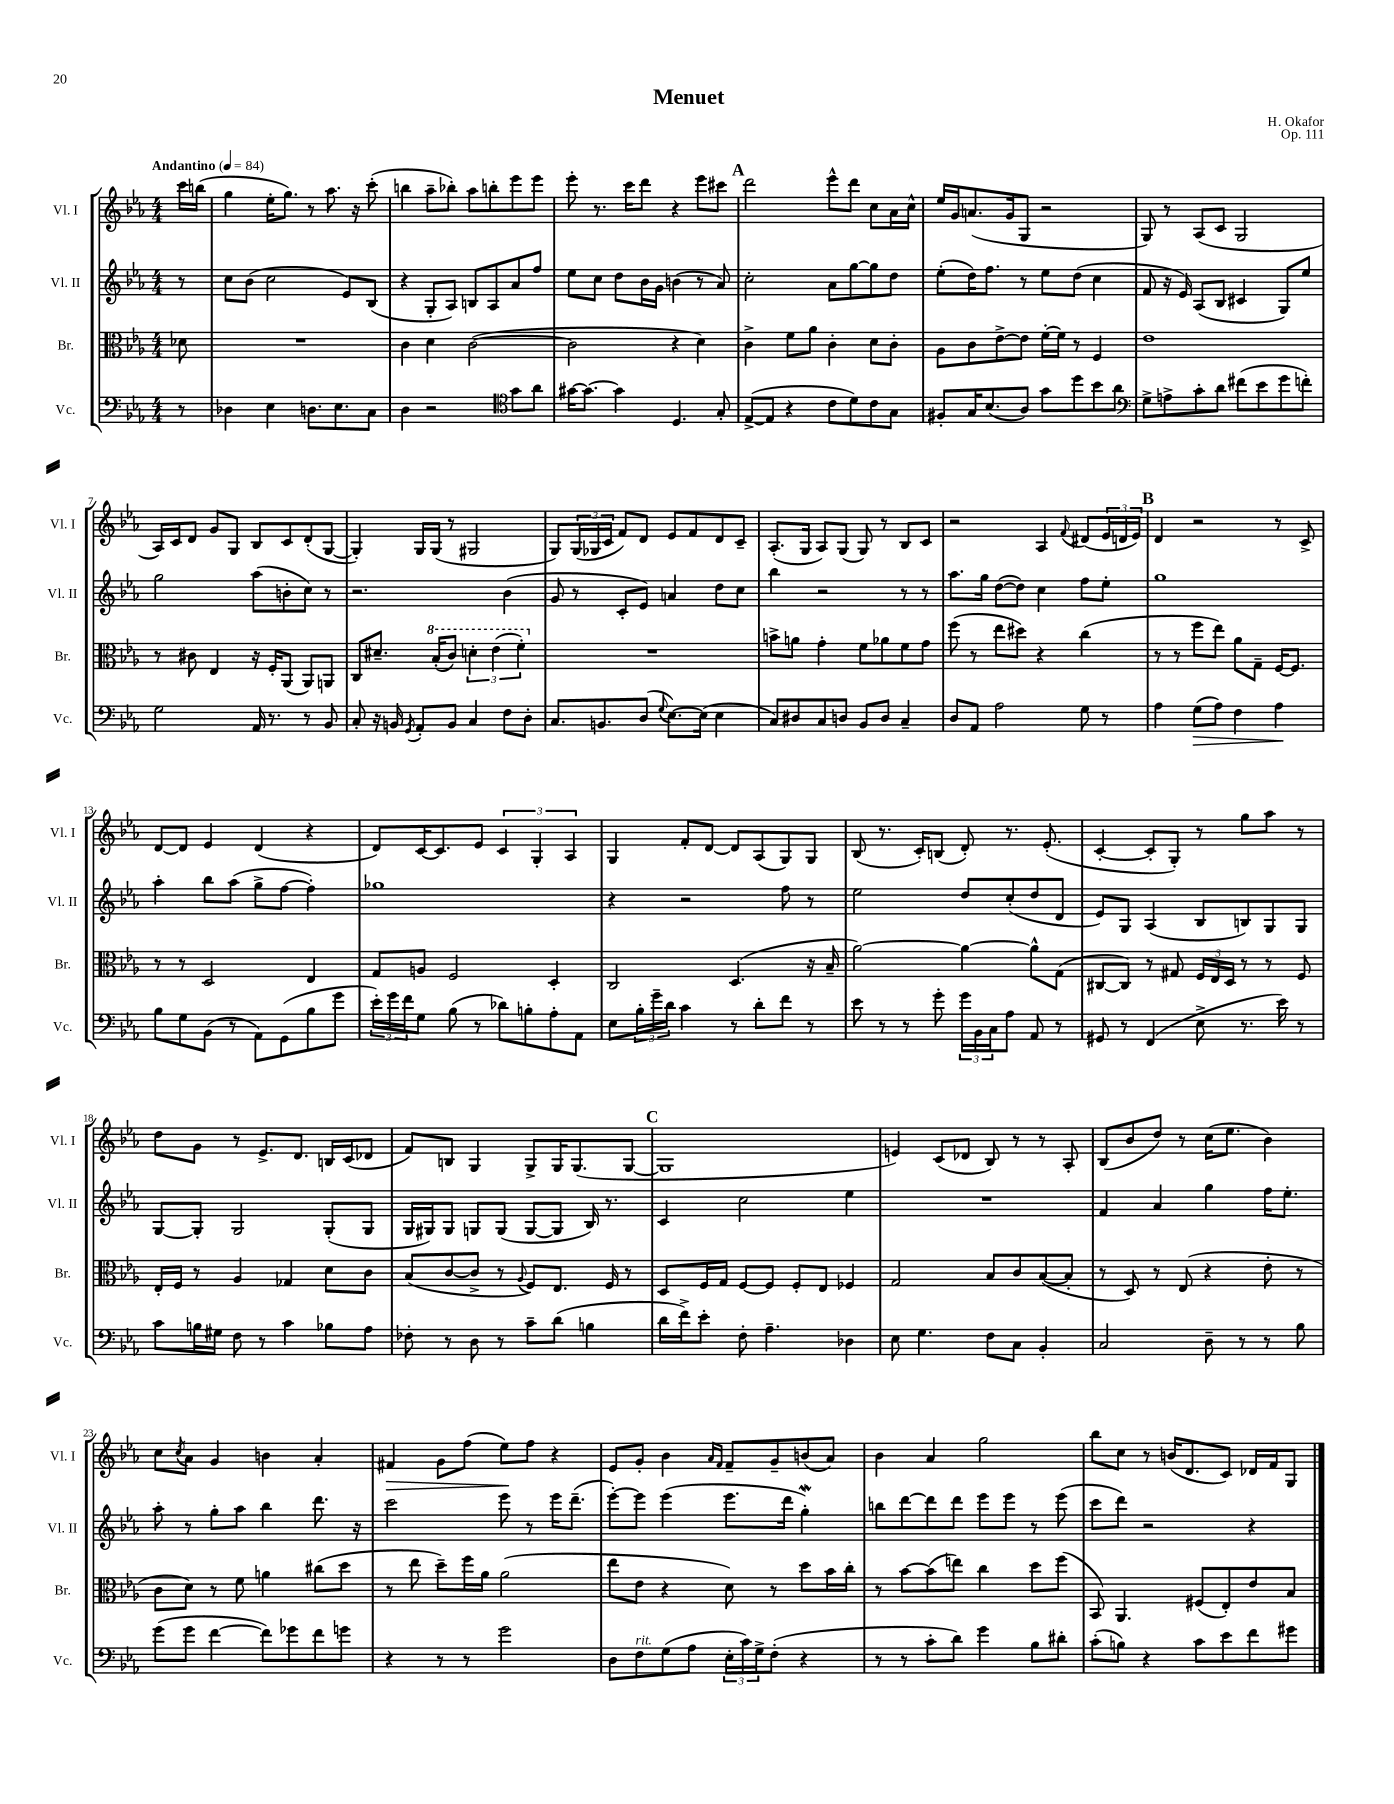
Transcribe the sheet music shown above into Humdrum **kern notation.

**kern	**kern	**kern	**kern
*staff4	*staff3	*staff2	*staff1
*clefF4	*clefC3	*clefG2	*clefG2
*k[b-e-a-]	*k[b-e-a-]	*k[b-e-a-]	*k[b-e-a-]
*M4/4	*M4/4	*M4/4	*M4/4
*MM84	*MM84	*MM84	*MM84
8r	8d-	8r	16ccc
.	.	.	(16bb
=	=	=	=
4D-	1r	8cc	4gg
.	.	(8b-	.
4E-	.	2cc	16ee-'
.	.	.	8.gg)
8.D	.	.	8r
.	.	.	8.aa-
8.E-	.	.	.
.	.	8e-)	.
.	.	.	16r
8C	.	(8B-	(8ccc'
=	=	=	=
4D	4c	4r	4bb
2r	4d	8G'	8aa-~
.	.	8A-)	8bb-')
.	([2c	8B	8aa-
.	.	8A-	8bb'
*clefC4	*	*	*
8g	.	8a-	8eee-
8a-	.	8ff	8eee-
=	=	=	=
[16g#	2c]	8ee-	8eee-'
8.g#_	.	.	.
.	.	8cc	8.r
4g#]	.	8dd	.
.	.	.	16ccc
.	.	16b-	8ddd
.	.	16g	.
4.D	4r	(4b	4r
.	4d)	8r	8eee-
8G'	.	8a-)	8ccc#
=	=	=	=
([8E-^	4c^	2cc'	2ddd
8E-]	.	.	.
4r	8f	.	.
.	8a-	.	.
8c	4c'	8a-	8eee-^^
8d)	.	[8gg	8ddd
8c	8d	8gg]	8cc
8G	8c'	8dd	16a-
.	.	.	16cc^^
=	=	=	=
8F#'	8A-	(8ee-'	16ee-
.	.	.	16g
16G	8c	16dd)	(8.a
(8.B-	.	8.ff	.
.	[8e-^	.	.
.	.	.	16g
8A-)	8e-]	8r	8G
8g	[16f'	8ee-	2r
.	16f]	.	.
8dd	8r	(8dd	.
8b-	4F	4cc	.
8a-	.	.	.
=	=	=	=
*clefF4	*	*	*
8G^	1e-	8f	8G)
8A^	.	16r	8r
.	.	16e-)	.
8c'	.	(8A-	(8A-
8d	.	8B-	8c
(8f#	.	4c#	2G
8e-	.	.	.
8g	.	8G)	.
8f')	.	8ee-	.
=	=	=	=
2G	8r	2gg	16A-)
.	.	.	16c
.	8c#	.	8d
.	4E-	.	8g
.	.	.	8G
16AA-	16r	(8aa-	8B-
8.r	16F'	.	.
.	(8AA-	8b'	8c
8r	8AA-)	8cc)	(8d'
8BB-	8AA	8r	[8G
=	=	=	=
8C'	8C	2.r	4G'])
16r	8.d#~	.	.
16BB	.	.	.
8qGG	.	.	.
8AA-'	.	.	16G
.	(16b-'	.	(16G
8BB	8cc)	.	8r
4C	6dd'	.	2G#
.	(6ee-	.	.
8F	.	(4b-	.
.	6ff')	.	.
8D'	.	.	.
=	=	=	=
8.C	1r	8g	8G)
.	.	8r	(24G
.	.	.	24G-
8.BB	.	.	.
.	.	.	24c
.	.	8c'	8f)
(8D	.	8e-)	8d
8qqG	.	.	.
[8.E-)	.	4a	8e-
.	.	.	8f
(16E-]	.	.	.
4E-	.	8dd	8d
.	.	8cc	8c~
=	=	=	=
8C)	8b^	4bb-	(8.A-'
8D#	8a	.	.
.	.	.	16G
8C	4g'	2r	8A-)
8D	.	.	(8G
8BB-	8f	.	8G)
8D	8a-	.	8r
4C~	8f	8r	8B-
.	8g	8r	8c
=	=	=	=
8D	(8ff	8.aa-	2r
8AA-	8r	.	.
.	.	16gg	.
2A-	8ee-	([8dd	.
.	8dd#)	8dd])	.
.	4r	4cc	4A-
.	.	.	8qqf
8G	(4cc	8ff	(8d#
8r	.	8ee-'	24e-
.	.	.	24d
.	.	.	24e-)
=	=	=	=
4A-	8r	1gg	4d
.	8r	.	.
(8G	8ff	.	2r
8A-)	8ee-)	.	.
4F	8a-	.	.
.	8G~	.	.
4A-	[16F	.	8r
.	8.F]	.	.
.	.	.	8c^
=	=	=	=
8B-	8r	4aa-'	[8d
8G	8r	.	8d]
(8BB-	2D	8bb-	4e-
8r	.	(8aa-	.
8AA-)	.	8gg^	(4d
(8GG	.	[8ff	.
8B-	4E-	4ff'])	4r
8g	.	.	.
=	=	=	=
24e-')	8G	1gg-	8d)
24g	.	.	.
24f	.	.	.
8G	8A	.	[16c
.	.	.	8.c]
(8B-	2F	.	.
8r	.	.	8e-
8d-)	.	.	6c
8B'	.	.	.
.	.	.	6G'
8A-'	4D'	.	.
.	.	.	6A-
8AA-	.	.	.
=	=	=	=
8E-	2C	4r	4G
24B-'	.	.	.
24g~	.	.	.
24d	.	.	.
4c	.	2r	8f'
.	.	.	[8d
8r	(4.D	.	8d]
8d'	.	.	(8A-
8f	.	8ff	8G)
8r	16r	8r	8G
.	16B-~	.	.
=	=	=	=
8e-	[2a-)	2ee-	(8B-
8r	.	.	8.r
8r	.	.	.
.	.	.	16c')
8g'	.	.	(8B
24g	4a-_	8dd	8d')
24BB-	.	.	.
24C	.	.	.
8A-	.	(8cc'	8.r
8AA-	8a-^^]	8dd	.
.	.	.	(8.e-'
8r	(8G	8d	.
=	=	=	=
8GG#	[8C#	8e-)	[4c'
8r	8C#])	8G	.
(4FF	8r	(4A-	8c']
.	8G#	.	8G')
8E-^	24F	8B-	8r
.	24E-	.	.
.	24D	.	.
8.r	8r	8B)	8gg
.	8r	8G	8aa-
16e-)	.	.	.
8r	8F	8G	8r
=	=	=	=
8c	16E-'	[8G	8dd
.	16F	.	.
16B	8r	8G']	8g
16G#	.	.	.
8F	4A-	2G	8r
8r	.	.	8.e-^
4c	4G-	.	.
.	.	.	8.d
8B-	8d	(8G'	16B
.	.	.	(16c
8A-	8c	8G	8d-
=	=	=	=
8F-'	(8B-	16G	8f)
.	.	16G#)	.
8r	[8c	8G#	8B
8D	8c^]	8G	4G
8r	8r	(8G	.
.	8qqA-	.	.
8c~	8F)	[8G	8G^
(8d	8.E-	8G]	16G
.	.	.	(8.G
4B	.	16B-)	.
.	16F	8.r	.
.	8r	.	[8G
=	=	=	=
16d	8D	4c	1G]
16f^)	.	.	.
8e-'	16F	.	.
.	16G	.	.
8F'	[8F	2cc	.
4.A-~	8F]	.	.
.	8F'	.	.
.	8E-	.	.
4D-	4F-	4ee-	.
=	=	=	=
8E-	2G	1r	4e)
4.G	.	.	.
.	.	.	(8c
.	.	.	8d-
8F	8B-	.	8B-)
8C	8c	.	8r
4BB-'	([8B-	.	8r
.	8B-']	.	8A-'
=	=	=	=
2C	8r	4f	(8B-
.	8D)	.	8b-
.	8r	4a-	8dd)
.	(8E-	.	8r
8D~	4r	4gg	(16cc
.	.	.	8.ee-
8r	.	.	.
8r	8e-'	16ff	4b-)
.	.	8.ee-'	.
8B-	8r	.	.
=	=	=	=
(8g	8c	8aa-'	8cc
.	.	.	8qcc
8g	8d)	8r	8a-
[4f	8r	8gg'	4g
.	8f	8aa-	.
8f])	4a	4bb-	4b
8g-	.	.	.
8f	(8cc#	8.ddd	4a-'
8g	8dd	.	.
.	.	16r	.
=	=	=	=
4r	8r	2ccc	4f#
.	8ee-	.	.
8r	8dd~)	.	8g
8r	16ff	.	(8ff
.	16a-	.	.
2g	(2a-	8eee-	8ee-)
.	.	8r	8ff
.	.	16eee-	4r
.	.	(8.ddd~	.
=	=	=	=
8D	8ee-	[8eee-')	8e-
8F	8e-	8eee-]	8g'
(8G	4r	(4eee-	4b-
8A-	.	.	.
.	.	.	16qqa-
.	.	.	16qqf
24E-'	8d)	8.eee-	8f~
24c)	.	.	.
24G^	.	.	.
(8F'	8r	.	8g~
.	.	16ddd	.
4r	8dd	4gg')	(8b
.	16b-	.	8a-)
.	16cc'	.	.
=	=	=	=
8r	8r	8bb	4b-
8r	[8b-	[8ddd	.
8c'	(8b-]	8ddd]	4a-
8d)	8ee)	8ddd	.
4g	4cc	8eee-	2gg
.	.	8eee-	.
8B-	8dd	8r	.
8d#'	(8ff	(8eee-	.
=	=	=	=
(8c'	8BB-)	8ccc	8bb-
8B)	4.AA-	8ddd)	8cc
4r	.	2r	8r
.	.	.	(16b
.	.	.	8.d
8c	(8F#	.	.
8e-	8E-')	.	8c)
8f	8e-	4r	16d-
.	.	.	16f
8g#	8B-	.	8G
==	==	==	==
*-	*-	*-	*-
